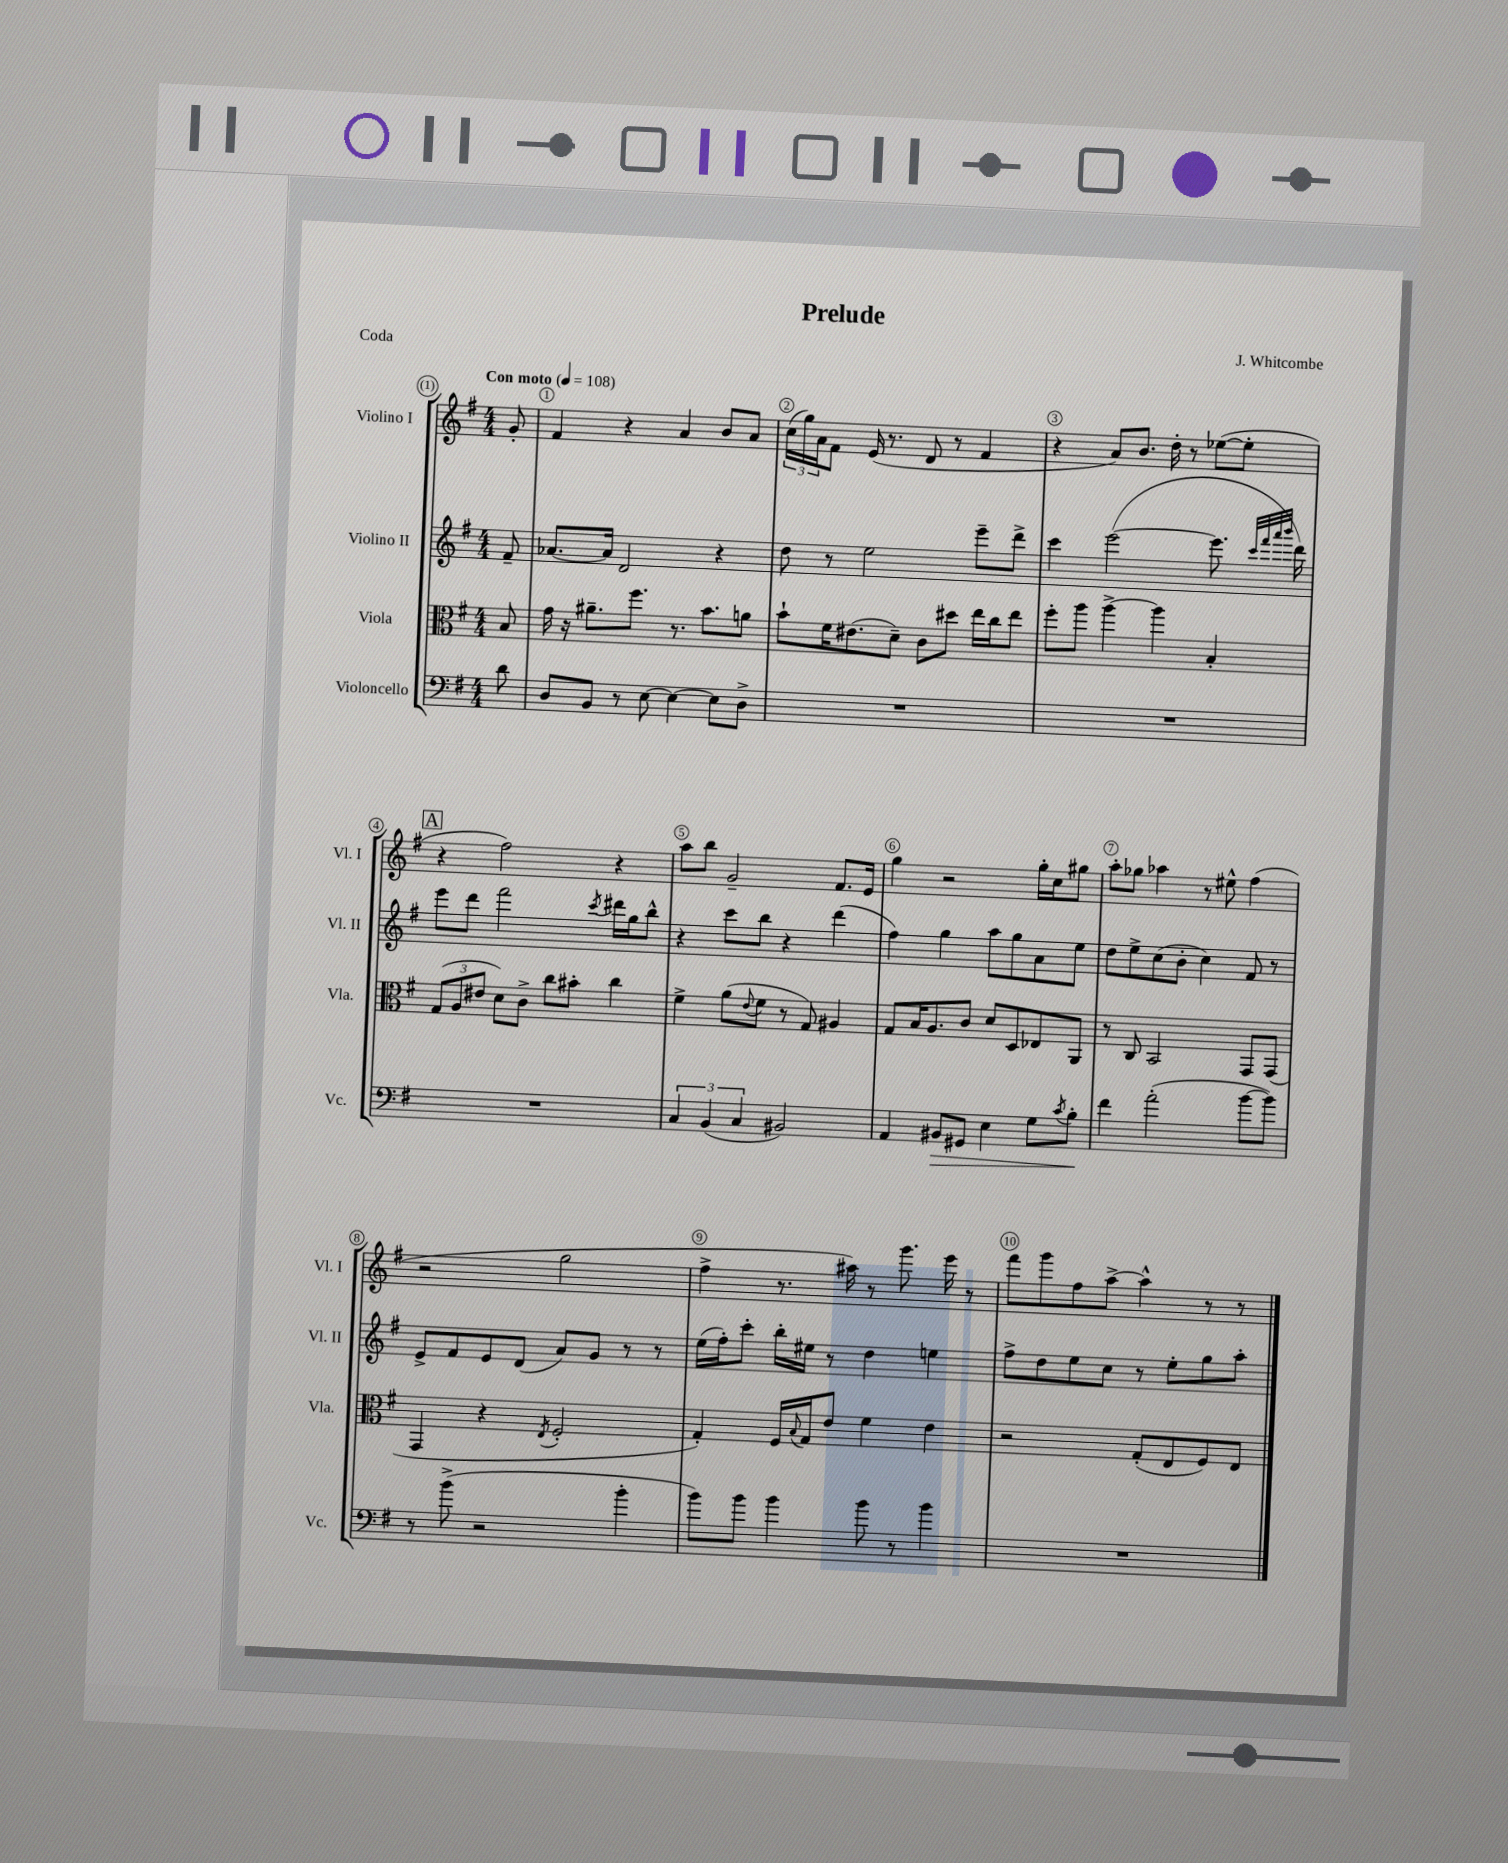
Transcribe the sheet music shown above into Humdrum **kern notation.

**kern	**dynam	**kern	**kern	**kern
*part4	*part4	*part3	*part2	*part1
*staff4	*staff4	*staff3	*staff2	*staff1
*I"Violoncello	*	*I"Viola	*I"Violino II	*I"Violino I
*I'Vc.	*	*I'Vla.	*I'Vl. II	*I'Vl. I
*clefF4	*	*clefC3	*clefG2	*clefG2
*k[f#]	*	*k[f#]	*k[f#]	*k[f#]
*M4/4	*	*M4/4	*M4/4	*M4/4
*MM108	*	*MM108	*MM108	*MM108
=	=	=	=	=
!	!	!	!	!LO:TX:a:B:t=Con moto
8d\	.	8B/	8f#~/	8g'/
=1	=1	=1	=1	=1
8D/L	.	16g\	[8.a-X/L	4f#/
.	.	16r	.	.
8BB/J	.	8.a#X~\L	.	.
.	.	.	16a-/Jk]	.
8r	.	.	2d/	4r
.	.	8.ff#\J	.	.
[8E\	.	.	.	.
4E\_	.	8.r	.	4a/
.	.	8.b\L	.	.
8E\L]	.	.	4r	8b/L
8D^\J	.	8an\J	.	8a/J
=2	=2	=2	=2	=2
1r	.	8b`\L	8dd\	(24cc\LL
.	.	.	.	24gg\)
.	.	.	.	24a\J
.	.	16f#\K	8r	8f#\J
.	.	(8.e#X\	.	.
.	.	.	2ee\	(16e/
.	.	.	.	8.r
.	.	8d~\J)	.	.
.	.	8c\L	.	8d/
.	.	8dd#X\J	.	8r
.	.	16ee\LL	8eee~\L	4f#/
.	.	16cc\J	.	.
.	.	8ee\J	8ddd^\J	.
=3	=3	=3	=3	=3
1r	.	8ff#'\L	4ccc\	4r
.	.	8aa\J	.	.
.	.	[4aa^\	([2eee\	8a/L)
.	.	.	.	8.b/J
.	.	4aa\]	.	.
.	.	.	.	16dd'\
.	.	.	.	8r
.	.	4B'/	8.eee\]	([8ee-X\L
.	.	.	.	8ee-'\J]
.	.	.	32qqccc/LLL	.
.	.	.	32qqfff#/	.
.	.	.	32qqaaa/	.
.	.	.	32qqbbb/JJJ	.
.	.	.	16ddd\)	.
!!LO:LB:g=z
!!LO:REH:place=s1:t=A
=4	=4	=4	=4	=4
1r	.	(12G/L	8eee\L	4r
.	.	12A/	.	.
.	.	.	8ddd\J	.
.	.	12e#X/J	.	.
.	.	8d\L)	2fff#\	2ff#\)
.	.	8c^\J	.	.
.	.	8cc\L	.	.
.	.	8b#X'\J	.	.
.	.	.	8qccc/	.
.	.	4cc\	16ddd#X\LL	4r
.	.	.	16gg\J	.
.	.	.	8bb^^\J	.
=5	=5	=5	=5	=5
6C/	.	4f#^\	4r	8aa\L
.	.	.	.	8bb\J
(6BB/	.	.	.	.
.	.	(8a\L	8ccc\L	2g~/
6C/	.	.	.	.
.	.	8qqe/	.	.
.	.	8f#\J	8bb\J	.
2BB#X/)	.	8r	4r	.
.	.	8G/)	.	.
.	.	4A#X/	(4ddd\	8.f#/L
.	.	.	.	16e/Jk
=6	=6	=6	=6	=6
4AA/	.	8G/L	4ff#\)	4gg\
.	.	16B/K	.	.
.	.	8.A/	.	.
!	!LO:HP:b	!	!	!
8BB#X/L	>	.	4gg\	2r
8GG#X/J	.	8c/J	.	.
4E\	.	8d/L	8aa\L	.
.	.	8D/	8gg\	.
8G\L	.	8E-X/	8a\	16gg'\LL
.	.	.	.	16cc\J
8qc/	.	.	.	.
8B'\J	.	8AA/J	8ee\J	8gg#X\J
.	]	.	.	.
=7	=7	=7	=7	=7
4f#\	.	8r	8dd\L	8aa'\L
.	.	8C/	8ee^\	8gg-X\J
(2a'\	.	2BB/	(8cc\	4aa-X\
.	.	.	8b'\J	.
.	.	.	4cc\)	8r
.	.	.	.	8ee#X^^\
[8b\L	.	8GG/L	8f#/	(4ff#\
8b\J])	.	(8GG/J	8r	.
!!LO:LB:g=z
=8	=8	=8	=8	=8
8r	.	4GG/	8e^/L	2r
(8b^\	.	.	8f#/	.
2r	.	4r	8e/	.
.	.	.	(8d/J	.
.	.	8qE/	.	.
.	.	2F#'/	8a/L)	2gg\
.	.	.	8g/J	.
4b'\	.	.	8r	.
.	.	.	8r	.
=9	=9	=9	=9	=9
8b\L)	.	4G'/)	(16ee\LL	4ff#^\
.	.	.	16ff#'\J)	.
8b\J	.	.	8ccc'\J	.
4b\	.	16F#/LL	16bb'\LL	8.r
.	.	8qqB/	.	.
.	.	16G/J	16ee#X\JJ	.
.	.	8e/J	8r	.
.	.	.	.	16aa#X\)
8b\	.	4f#\	4dd\	8r
8r	.	.	.	8.ggg\
4b\	.	4e\	4een\	.
.	.	.	.	16eee\
.	.	.	.	8r
=10	=10	=10	=10	=10
1r	.	2r	8ff#^\L	8fff#\L
.	.	.	8dd\	8ggg\
.	.	.	8ee\	8ff#\
.	.	.	8cc\J	[8aa^\J
.	.	(8G'/L	8r	4aa^^\]
.	.	8E/	8ee'\L	.
.	.	8F#/)	8gg\	8r
.	.	8E/J	8aa'\J	8r
==	==	==	==	==
*-	*-	*-	*-	*-
